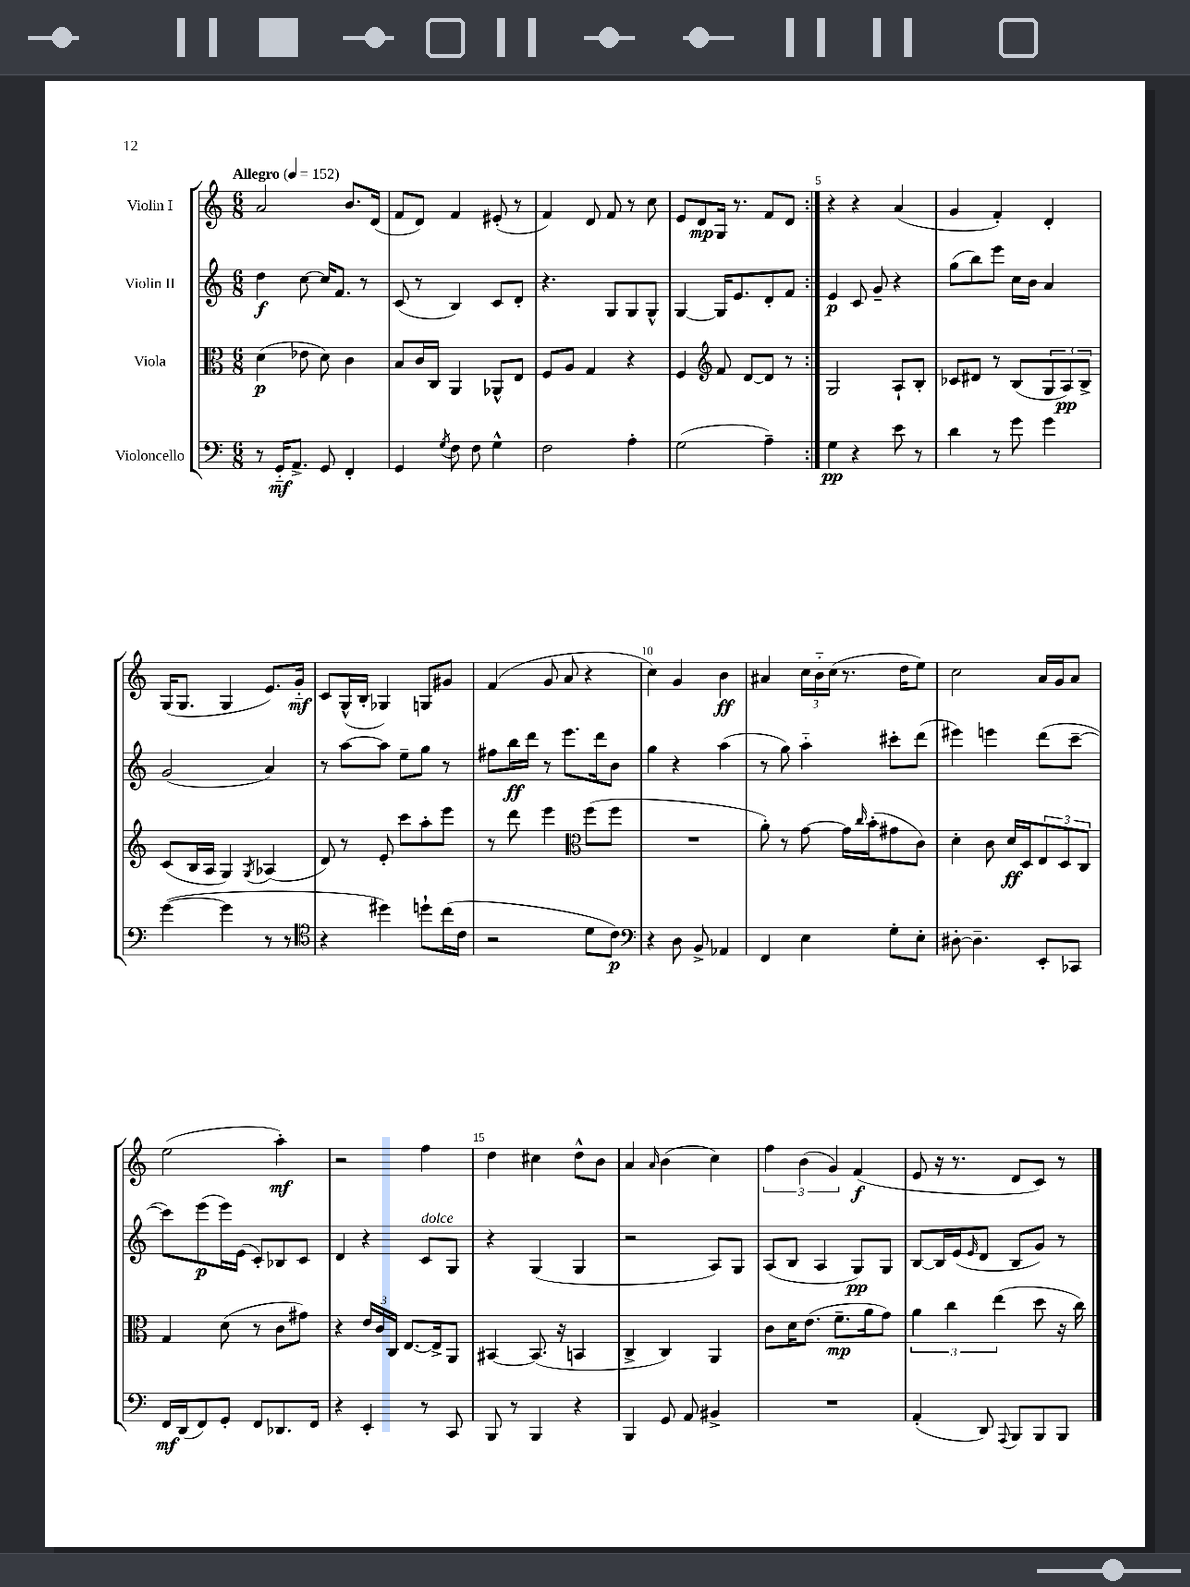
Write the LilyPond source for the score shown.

<<
\new StaffGroup <<
\new Staff = "s0" \with { instrumentName = "Violin I" } {
    \clef treble \key c \major \numericTimeSignature \time 6/8 \tempo "Allegro" 4 = 152
    \repeat volta 2 { a'2 b'8. d'16( |
    f'8 d'8) f'4 eis'8-.( r8 |
    f'4) d'8 f'8 r8 c''8 |
    e'8 d'8\mp g16 r8. f'8 d'8 | }
    r4 r4 a'4( |
    g'4 f'4-.) d'4-. |
    g16( g8. g4 e'8.) g'16-_\mf |
    c'8 g16-^( b16-. ges4) g8 gis'8 |
    f'4( g'8 a'8 r4 |
    c''4) g'4 b'4\ff |
    ais'4 \tuplet 3/2 { c''16 b'16-_ c''16( } r8. d''16 e''8) |
    c''2 a'16 g'16 a'8 |
    e''2( a''4-.\mf) |
    r2 f''4 |
    d''4 cis''4 d''8-^ b'8 |
    a'4 \grace { a'16 } b'4( c''4) |
    \tuplet 3/2 { f''4 b'4( g'4) } f'4\f( |
    e'8 r16 r8. d'8 c'8) r8 \bar "|." |
}
\new Staff = "s1" \with { instrumentName = "Violin II" } {
    \clef treble \key c \major \numericTimeSignature \time 6/8
    \repeat volta 2 { d''4\f c''8~ c''16 f'8. r8 |
    c'8( r8 b4) c'8 d'8-. |
    r4. g8 g8 g8-^ |
    g4~ g16 e'8. d'8-. f'8 | }
    e'4\p c'8 g'8-- r4 |
    g''8( b''8) e'''8 c''16 b'16 a'4 |
    g'2( a'4) |
    r8 a''8~ a''8 e''8-- g''8 r8 |
    fis''8 b''16\ff d'''16 r8 e'''8. d'''16 b'8 |
    g''4 r4 a''4( |
    r8 g''8) a''4-_ cis'''8-. d'''8( |
    eis'''4) e'''4 d'''8( c'''8~-- |
    c'''8) e'''8\p( e'''16) e'16( c'8-.) bes8 c'8 |
    d'4 r4 c'8^\markup { \italic "dolce" } g8 |
    r4 g4( g4 |
    r2 a8) g8 |
    a8( b8 a4 g8\pp) g8 |
    b8~ b16 e'16( \grace { e'16 } d'8 b8 g'8) r8 \bar "|." |
}
\new Staff = "s2" \with { instrumentName = "Viola" } {
    \clef alto \key c \major \numericTimeSignature \time 6/8
    \repeat volta 2 { d'4\p( ees'8 d'8) c'4 |
    b8 c'16 c16 a,4 aes,8-^ e8 |
    f8 a8 g4 r4 |
    f4 \clef treble f'8 d'8~ d'8 r8 | }
    g2 a8-! b8-. |
    ces'8 dis'8 r8 b8( \tuplet 3/2 { g8 a8\pp) b8-> } |
    c'8( b16 a16 g4) \acciaccatura { g8 } aes4( |
    d'8) r8 e'8-. c'''8 a''8-. e'''8 |
    r8 d'''8 e'''4 \clef alto f''8( f''8 |
    R2. |
    a'8-.) r8 g'8~ g'16 \grace { c''16 } b'16-.( gis'8 c'8) |
    d'4-. c'8 d'16\ff d16 \tuplet 3/2 { e8 d8 c8 } |
    g4 d'8( r8 c'8 gis'8) |
    r4 \tuplet 3/2 { e'16 c'16 c16 } e8.~ e16-> a,8 |
    bis,4~ bis,8.( r16 b,4 |
    c4-> c4) a,4 |
    c'8 d'16 e'8.( f'8.--\mp a'16 g'8) |
    \tuplet 3/2 { a'4 c''4 e''4( } d''8 r16 c''16) \bar "|." |
}
\new Staff = "s3" \with { instrumentName = "Violoncello" } {
    \clef bass \key c \major \numericTimeSignature \time 6/8
    \repeat volta 2 { r8 g,16-_\mf a,8.-> g,8 f,4-. |
    g,4 \acciaccatura { g8 } f8 f8 g4-^ |
    f2 a4-. |
    g2( a4--) | }
    g4\pp r4 e'8 r8 |
    d'4 r8 g'8 g'4 |
    g'4~( g'4 r8 r8 |
    \clef tenor r4 dis''4) d''8-! c''16( c'16 |
    r2 d'8 c'8\p) |
    \clef bass r4 d8 b,8-> aes,4 |
    f,4 e4 g8-. e8-. |
    dis8~-. dis4.-- e,8-. ces,8 |
    f,16\mf d,16( f,8) g,8-. f,8 des,8. f,16 |
    r4 e,4-. r8 c,8 |
    b,,8 r8 b,,4 r4 |
    b,,4 g,8 a,8 bis,4-> |
    R2. |
    a,4-.( d,8) \appoggiatura { a,,8 } b,,8 b,,8 b,,8 \bar "|." |
}
>>
>>
\layout { \context { \Score \override BarNumber.break-visibility = ##(#f #t #t) barNumberVisibility = #(every-nth-bar-number-visible 5) } }
